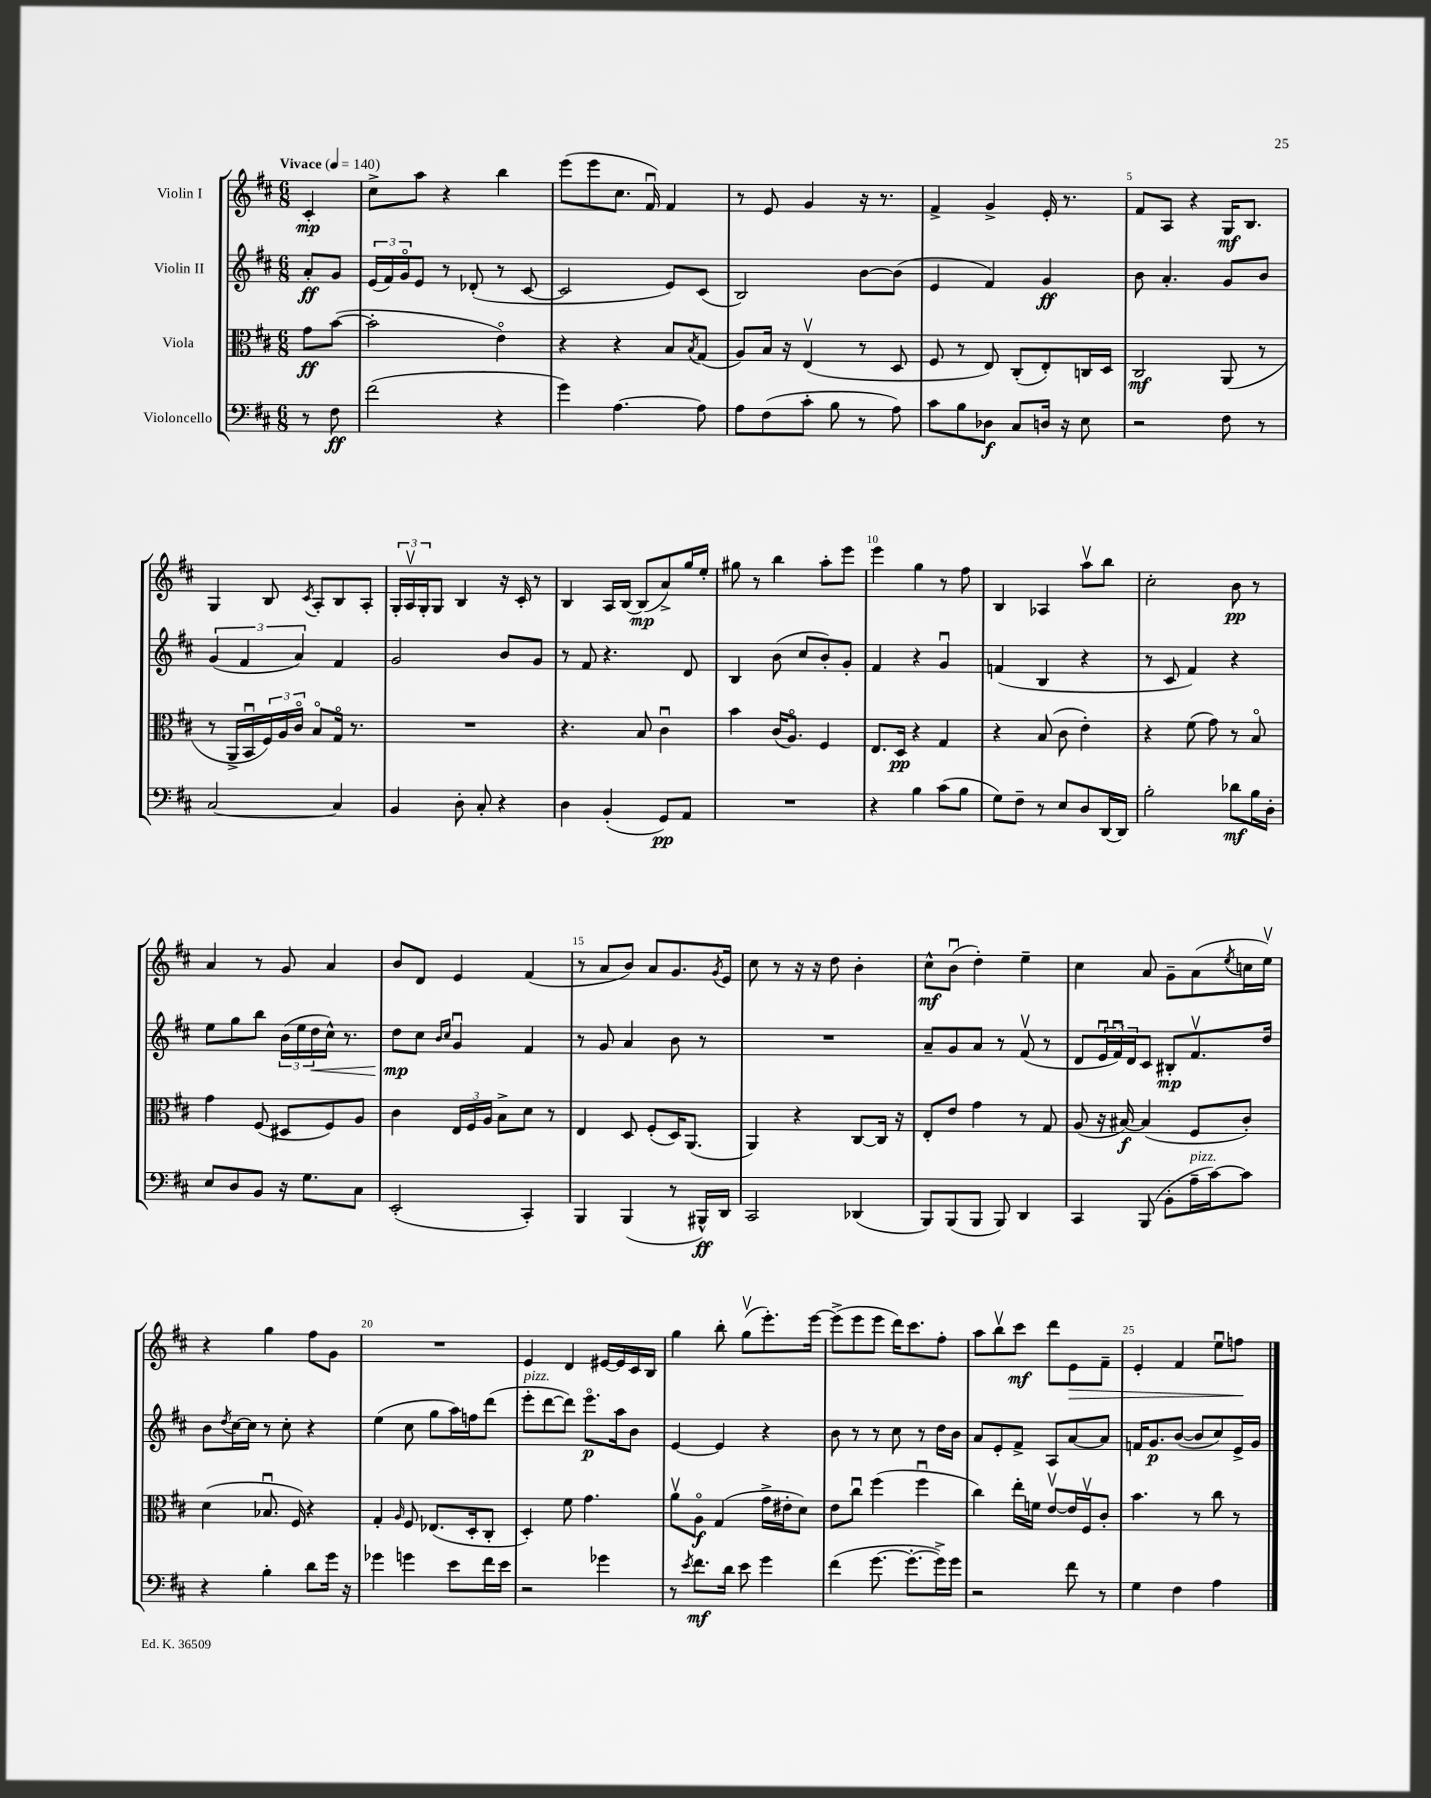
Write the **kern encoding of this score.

**kern	**dynam	**kern	**dynam	**kern	**dynam	**kern	**dynam
*part4	*part4	*part3	*part3	*part2	*part2	*part1	*part1
*staff4	*staff4	*staff3	*staff3	*staff2	*staff2	*staff1	*staff1
*I"Violoncello	*	*I"Viola	*	*I"Violin II	*	*I"Violin I	*
*clefF4	*	*clefC3	*	*clefG2	*	*clefG2	*
*k[f#c#]	*	*k[f#c#]	*	*k[f#c#]	*	*k[f#c#]	*
*M6/8	*	*M6/8	*	*M6/8	*	*M6/8	*
*MM140	*	*MM140	*	*MM140	*	*MM140	*
=	=	=	=	=	=	=	=
!	!	!	!	!	!	!LO:TX:a:B:t=Vivace	!
8r	.	8g\L	ff	8a'/L	ff	4c#'/	mp
8F#\	ff	([8b\J	.	8g/J	.	.	.
=1	=1	=1	=1	=1	=1	=1	=1
(2f#\	.	2b'\]	.	(24e/LL	.	8cc#^\L	.
.	.	.	.	24f#/)	.	.	.
.	.	.	.	24g/J	.	.	.
.	.	.	.	8e/J	.	8aa\J	.
.	.	.	.	8r	.	4r	.
.	.	.	.	(8d-X'/	.	.	.
4r	.	4e\)	.	8r	.	4bb\	.
.	.	.	.	[8c#/	.	.	.
=2	=2	=2	=2	=2	=2	=2	=2
4g\)	.	4r	.	2c#/]	.	(8eee\L	.
.	.	.	.	.	.	8eee\	.
[4.A\	.	4r	.	.	.	8.cc#\J	.
.	.	.	.	.	.	16f#u/)	.
.	.	8B/L	.	8e/L)	.	4f#/	.
.	.	8qB/	.	.	.	.	.
8A\]	.	(8G/J	.	(8c#/J	.	.	.
=3	=3	=3	=3	=3	=3	=3	=3
8A\L	.	8A/L)	.	2B/)	.	8r	.
(8F#\	.	16B/Jk	.	.	.	8e/	.
.	.	16r	.	.	.	.	.
8c#'\J	.	(4Ev/	.	.	.	4g/	.
8B\	.	.	.	.	.	.	.
8r	.	8r	.	[8b\L	.	16r	.
.	.	.	.	.	.	8.r	.
8A\)	.	8D/	.	(8b\J]	.	.	.
=4	=4	=4	=4	=4	=4	=4	=4
8c#\L	.	8F#/	.	4e/	.	4f#^/	.
8B\	.	8r	.	.	.	.	.
8D-X\J	f	8E/)	.	4f#/)	.	4g^/	.
8C#/L	.	(8C#'/L	.	.	.	.	.
16Dn/Jk	.	8E'/)	.	4g/	ff	16e'/	.
16r	.	.	.	.	.	8.r	.
8E\	.	16Cn/L	.	.	.	.	.
.	.	16D/JJ	.	.	.	.	.
=5	=5	=5	=5	=5	=5	=5	=5
2r	.	2C#/	mf	8b\	.	8f#/L	.
.	.	.	.	4.a'/	.	8A/J	.
.	.	.	.	.	.	4r	.
8F#\	.	(8AA/	.	8g/L	.	16G/KL	mf
.	.	.	.	.	.	8.B/J	.
8r	.	8r	.	8b/J	.	.	.
!!LO:LB:g=z
=6	=6	=6	=6	=6	=6	=6	=6
[2C#/	.	8r	.	(6g/	.	4G/	.
.	.	16AA^/LL	.	.	.	.	.
.	.	.	.	6f#/	.	.	.
.	.	16BBu/	.	.	.	.	.
.	.	24F#/)	.	.	.	8B/	.
.	.	24A/	.	.	.	.	.
.	.	24c#/JJ	.	6a/)	.	.	.
.	.	.	.	.	.	8qc#/	.
.	.	8B/L	.	.	.	8A'/L	.
4C#/]	.	16G/Jk	.	4f#/	.	8B/	.
.	.	8.r	.	.	.	.	.
.	.	.	.	.	.	8A'/J	.
=7	=7	=7	=7	=7	=7	=7	=7
4BB/	.	2.r	.	2g/	.	24G'/LL	.
.	.	.	.	.	.	24Av/	.
.	.	.	.	.	.	24G'/J	.
.	.	.	.	.	.	8G/J	.
8D'\	.	.	.	.	.	4B/	.
8C#'/	.	.	.	.	.	.	.
4r	.	.	.	8b/L	.	16r	.
.	.	.	.	.	.	16c#'/	.
.	.	.	.	8g/J	.	8r	.
=8	=8	=8	=8	=8	=8	=8	=8
4D\	.	4.r	.	8r	.	4B/	.
.	.	.	.	8f#/	.	.	.
(4BB'/	.	.	.	4.r	.	16A/LL	.
.	.	.	.	.	.	[16B/JJ	.
.	.	8B/	.	.	.	(8B/L]	mp
8GG/L)	pp	4c#u\	.	.	.	8a^/)	.
8AA/J	.	.	.	8d/	.	16gg/L	.
.	.	.	.	.	.	16ee'/JJ	.
=9	=9	=9	=9	=9	=9	=9	=9
2.r	.	4b\	.	4B/	.	8gg#X\	.
.	.	.	.	.	.	8r	.
.	.	(16c#/KL	.	(8b\	.	4bb\	.
.	.	8.A/J)	.	.	.	.	.
.	.	.	.	8cc#/L	.	.	.
.	.	4F#/	.	8b'/)	.	8aa'\L	.
.	.	.	.	8g'/J	.	8eee\J	.
=10	=10	=10	=10	=10	=10	=10	=10
4r	.	8.E/L	.	4f#/	.	4eee\	.
.	.	16D/Jk	pp	.	.	.	.
4B\	.	4r	.	4r	.	4gg\	.
(8c#\L	.	4G/	.	4gu/	.	8r	.
8B\J	.	.	.	.	.	8ff#\	.
=11	=11	=11	=11	=11	=11	=11	=11
8G\L)	.	4r	.	(4fn/	.	4B/	.
8F#~\J	.	.	.	.	.	.	.
8r	.	(8B/	.	4B/	.	4A-X/	.
8E/L	.	8c#\	.	.	.	.	.
8D/	.	4e'\)	.	4r	.	8aav\L	.
[16DD/L	.	.	.	.	.	8bb\J	.
16DD/JJ]	.	.	.	.	.	.	.
=12	=12	=12	=12	=12	=12	=12	=12
2B'\	.	4r	.	8r	.	2cc#'\	.
.	.	.	.	8c#/	.	.	.
.	.	(8f#\	.	4f#/)	.	.	.
.	.	8g\)	.	.	.	.	.
8d-X\L	mf	8r	.	4r	.	8b\	pp
16B\L	.	8B/	.	.	.	8r	.
16D'\JJ	.	.	.	.	.	.	.
!!LO:LB:g=z
=13	=13	=13	=13	=13	=13	=13	=13
8E/L	.	4g\	.	8ee\L	.	4a/	.
8D/	.	.	.	8gg\	.	.	.
8BB/J	.	(8F#/	.	8bb\J	.	8r	.
16r	.	8D#X/L	.	(24b\LL	.	8g/	.
.	.	.	.	24ee\	.	.	.
8.G\L	.	.	.	.	.	.	.
!	!	!	!	!	!LO:HP:b	!	!
.	.	.	.	24dd\	<	.	.
.	.	8F#/)	.	16cc#^^\JJ)	.	4a/	.
.	.	.	.	8.r	.	.	.
8C#\J	.	8A/J	.	.	.	.	.
=14	=14	=14	=14	=14	=14	=14	=14
(2EE'/	.	4c#\	.	8dd\L	mp	8b/L	.
.	.	.	.	8cc#\J	[	8d/J	.
.	.	.	.	16qqb/LL	.	.	.
.	.	.	.	16qqcc#/JJ	.	.	.
.	.	24E/LL	.	4gu/	.	4e/	.
.	.	24F#/	.	.	.	.	.
.	.	24A/JJ	.	.	.	.	.
.	.	8B^\L	.	.	.	.	.
4CC#'/)	.	8d\J	.	4f#/	.	(4f#/	.
.	.	8r	.	.	.	.	.
=15	=15	=15	=15	=15	=15	=15	=15
4BBB/	.	4E/	.	8r	.	8r	.
.	.	.	.	8g/	.	8a/L	.
(4BBB/	.	8D/	.	4a/	.	8b/J)	.
.	.	(8F#'/L	.	.	.	8a/L	.
8r	.	16D/K)	.	8b\	.	8.g/	.
.	.	(8.AA/J	.	.	.	.	.
16BBB#X^^/LL)	ff	.	.	8r	.	.	.
.	.	.	.	.	.	8qg/	.
16DD/JJ	.	.	.	.	.	16e/Jk	.
=16	=16	=16	=16	=16	=16	=16	=16
2CC#/	.	4AA/)	.	2.r	.	8cc#\	.
.	.	.	.	.	.	8r	.
.	.	4r	.	.	.	16r	.
.	.	.	.	.	.	16r	.
.	.	.	.	.	.	8dd\	.
(4DD-X/	.	[8C#/L	.	.	.	4b'\	.
.	.	16C#/Jk]	.	.	.	.	.
.	.	16r	.	.	.	.	.
=17	=17	=17	=17	=17	=17	=17	=17
8BBB/L)	.	8E'/L	.	8a~/L	.	8cc#^^\L	mf
(8BBB/	.	8e/J	.	8g/	.	(8bu\J	.
8BBB/J	.	4g\	.	8a/J	.	4dd'\)	.
8BBB/)	.	.	.	8r	.	.	.
4DD/	.	8r	.	(8f#v/	.	4ee~\	.
.	.	8G/	.	8r	.	.	.
=18	=18	=18	=18	=18	=18	=18	=18
4CC#/	.	(8A/	.	8d/L	.	4cc#\	.
.	.	16r	.	24eu/L	.	.	.
.	.	.	.	24f#u/)	.	.	.
.	.	[16B#X/)	f	.	.	.	.
.	.	.	.	24d/J	.	.	.
(8BBB/	.	(4B#/]	.	8c#/J	.	8a/	.
8BB'\L	.	.	.	8B#X'/L	mp	8g~\L	.
!LO:TX:a:i:t=pizz.	!	!	!	!	!	!	!
16A~\L	.	8F#/L	.	8.f#v/	.	(8a\	.
[16c#\J)	.	.	.	.	.	.	.
.	.	.	.	.	.	8qee/	.
8c#\J]	.	8c#'/J)	.	.	.	16ccn\L	.
.	.	.	.	16dd/Jk	.	16eev\JJ)	.
!!LO:LB:g=z
=19	=19	=19	=19	=19	=19	=19	=19
4r	.	(4d\	.	8b\L	.	4r	.
.	.	.	.	8qdd/	.	.	.
.	.	.	.	[16cc#\L	.	.	.
.	.	.	.	16cc#\JJ]	.	.	.
4B'\	.	8.B-Xu/	.	8r	.	4gg\	.
.	.	.	.	8cc#'\	.	.	.
.	.	16F#/)	.	.	.	.	.
8d\L	.	4r	.	4r	.	8ff#\L	.
16g\Jk	.	.	.	.	.	8g\J	.
16r	.	.	.	.	.	.	.
=20	=20	=20	=20	=20	=20	=20	=20
4g-X\	.	4G'/	.	(4ee\	.	2.r	.
.	.	16qqA/	.	.	.	.	.
4gn\	.	8F#/	.	8cc#\	.	.	.
.	.	(8.E-X/L	.	8gg\L	.	.	.
8e\L	.	.	.	16aa\L)	.	.	.
.	.	16D'/k	.	16ffn\J	.	.	.
16f#\L	.	8C#'/J	.	(8ddd\J	.	.	.
16e\JJ	.	.	.	.	.	.	.
=21	=21	=21	=21	=21	=21	=21	=21
!	!	!	!	!LO:TX:a:i:t=pizz.	!	!	!
2r	.	4D'/)	.	8eee'\L	.	4e/	.
.	.	.	.	[8ddd\	.	.	.
.	.	8f#\	.	8ddd\J])	.	4d/	.
.	.	4.g\	.	8.eee\L	p	.	.
4g-X\	.	.	.	.	.	[16e#X/LL	.
.	.	.	.	16aa\k	.	16e#/]	.
.	.	.	.	8b\J	.	16c#/	.
.	.	.	.	.	.	16B/JJ	.
=22	=22	=22	=22	=22	=22	=22	=22
8r	.	8av\L	.	[4e/	.	4gg\	.
8qe/	.	.	.	.	.	.	.
8.f#\L	mf	8A\J	f	.	.	.	.
.	.	(4G/	.	4e/]	.	8bb'\	.
16d\Jk	.	.	.	.	.	.	.
8e\	.	.	.	.	.	(8ggv\L	.
4g\	.	16g^\LL	.	4r	.	8.eee'\)	.
.	.	16e#X'\J	.	.	.	.	.
.	.	8d\J)	.	.	.	.	.
.	.	.	.	.	.	[16eee\Jk	.
=23	=23	=23	=23	=23	=23	=23	=23
(4f#\	.	8e\L	.	8b\	.	(8eee^\L]	.
.	.	8cc#u\J	.	8r	.	8eee\	.
[8.g\	.	(4ff#\	.	8r	.	8eee\J	.
.	.	.	.	8cc#\	.	16ddd\KL)	.
8.g'\L_	.	.	.	.	.	8.ccc#\	.
.	.	4ff#u\	.	8r	.	.	.
16g^\L])	.	.	.	16dd\LL	.	8ff#'\J	.
16g\JJ	.	.	.	16b\JJ	.	.	.
=24	=24	=24	=24	=24	=24	=24	=24
2r	.	4cc#\)	.	8a/L	.	8aa\L	.
.	.	.	.	8e'/	.	8bbv\	.
.	.	16ee'\LL	.	8f#^/J	.	8ccc#\J	mf
.	.	16fn\JJ	.	.	.	.	.
.	.	[8ev/L	.	8A/L	.	8ddd\L	.
!	!	!	!	!	!	!	!LO:HP:b
8f#\	.	16e/L]	.	[8a/	.	8e\	>
.	.	16F#v/J	.	.	.	.	.
8r	.	8c#'/J	.	8a/J]	.	8f#~\J	.
=25	=25	=25	=25	=25	=25	=25	=25
4G\	.	4.b\	.	16fn/KL	.	4e'/	.
.	.	.	.	8.g/	p	.	.
4F#\	.	.	.	([8b/J	.	4f#/	.
.	.	8r	.	8b/L]	.	.	.
4A\	.	8cc#\	.	8cc#/)	.	8eeu\L	.
.	.	8r	.	16e^/L	.	8ffn\J	.
.	.	.	.	16g/JJ	.	.	.
.	.	.	.	.	.	.	]
==	==	==	==	==	==	==	==
*-	*-	*-	*-	*-	*-	*-	*-
